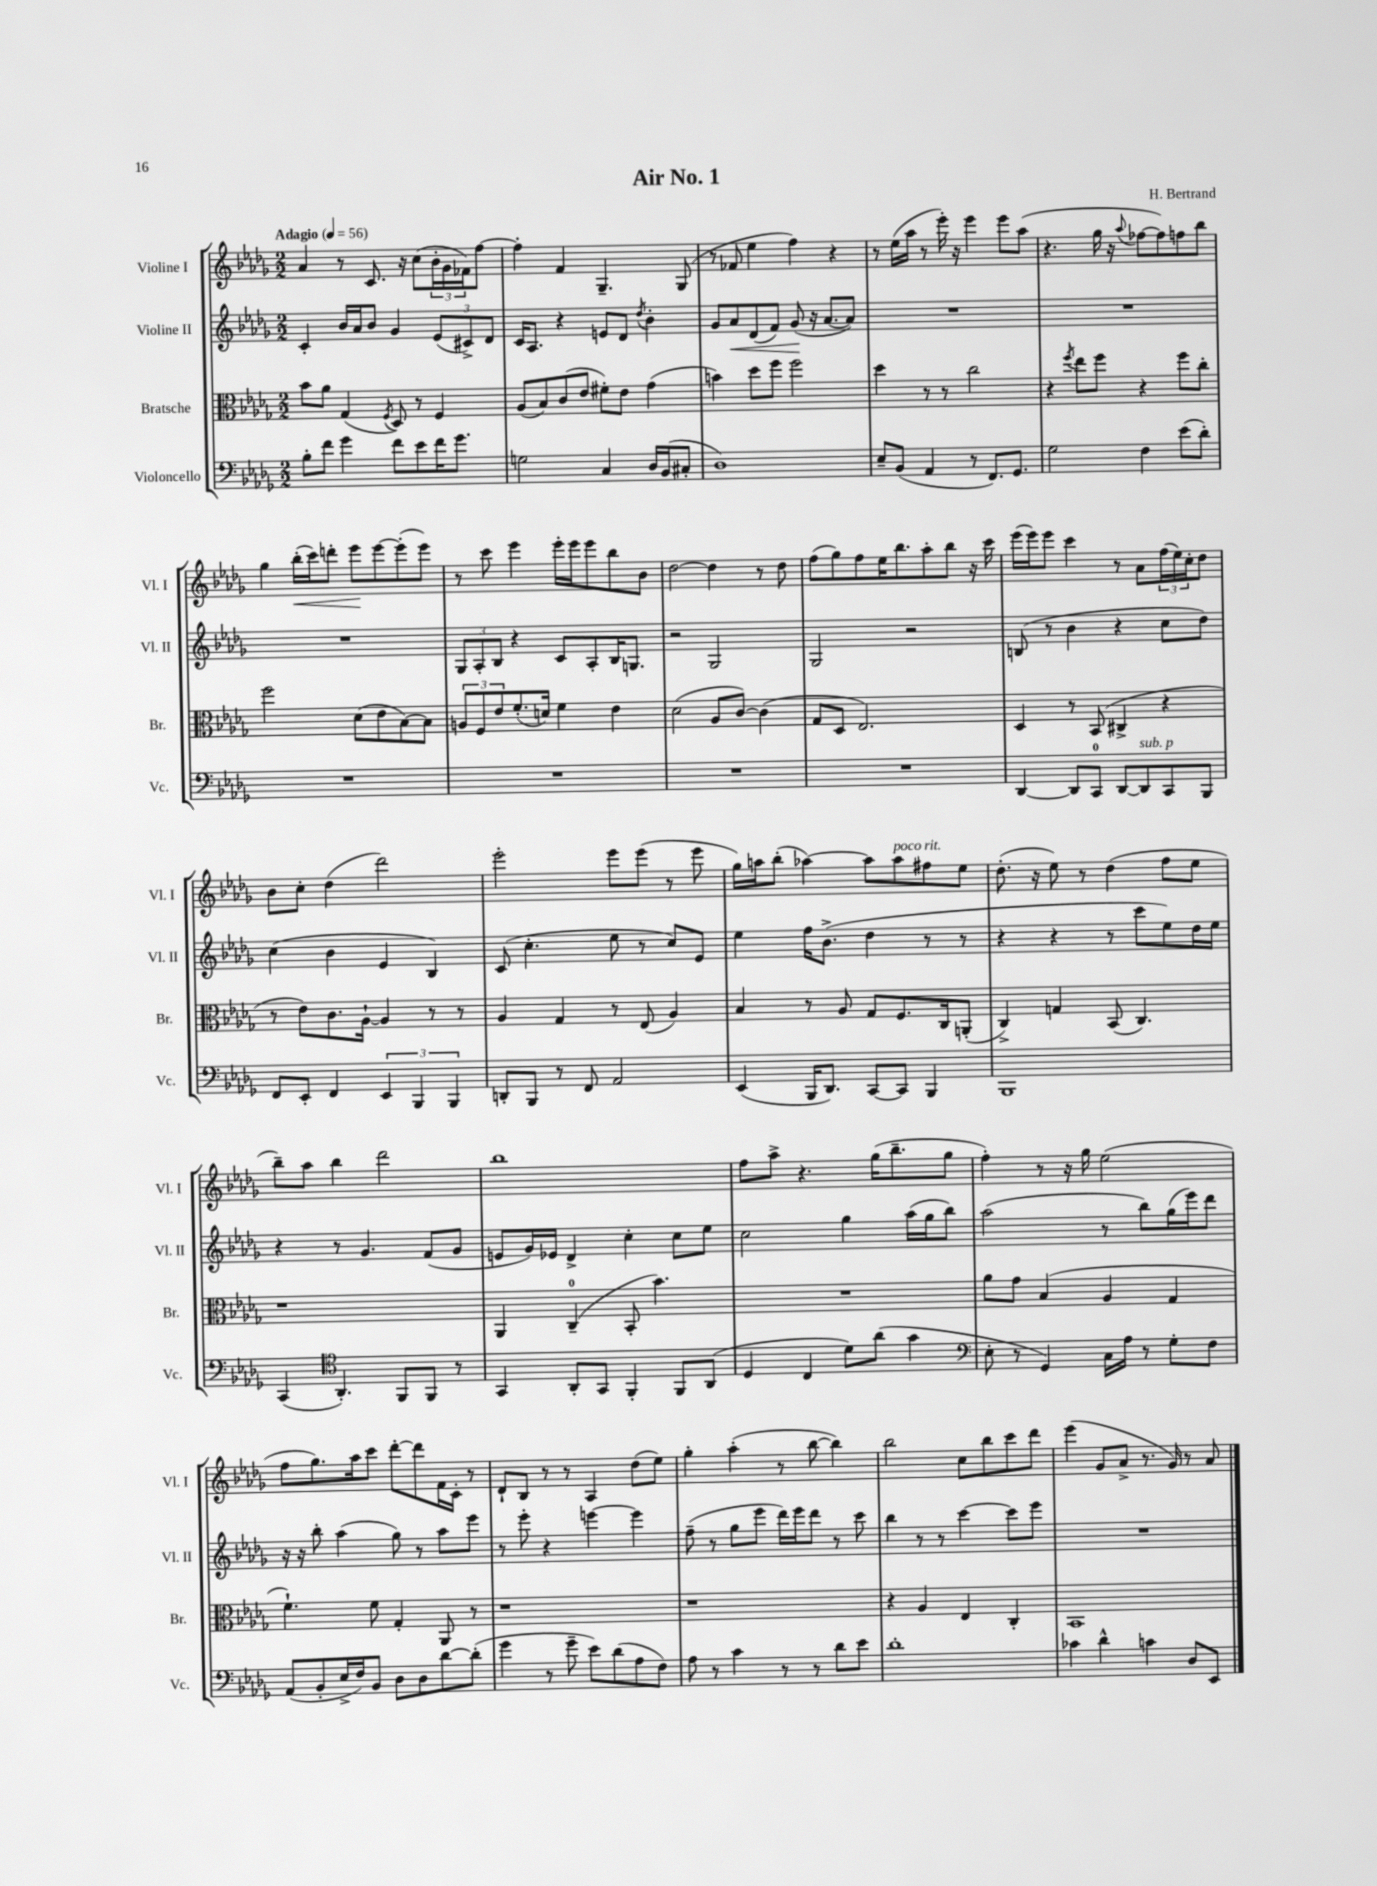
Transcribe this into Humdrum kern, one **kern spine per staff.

**kern	**kern	**kern	**kern
*staff4	*staff3	*staff2	*staff1
*clefF4	*clefC3	*clefG2	*clefG2
*k[b-e-a-d-g-]	*k[b-e-a-d-g-]	*k[b-e-a-d-g-]	*k[b-e-a-d-g-]
*M2/2	*M2/2	*M2/2	*M2/2
*MM56	*MM56	*MM56	*MM56
8B-'	8b-	4c'	4a-
8f	8a-	.	.
4g-	(4G-	16b-	8r
.	.	16a-	.
.	.	8b-	8.c
.	8qF	.	.
8f	8D-)	4g-	.
.	.	.	16r
8e-	8r	.	(8cc
16f	4F	(12e-	24b-'
.	.	.	24g-
8.g-	.	.	.
.	.	12c#^)	24f-)
.	.	.	[8ff
.	.	12d-	.
=	=	=	=
2G	(8A-	16c	4ff']
.	.	8.A-	.
.	8B-)	.	.
.	(8c	4r	4f
.	8e-	.	.
4C	8f#')	8e	4.G-~
.	8e-	8d-	.
.	.	8qdd-	.
16D-	(4g-	4b-'	.
(16BB-	.	.	.
8C#'	.	.	(8G-
=	=	=	=
1D-)	4b)	8g-	8r
.	.	8a-	8f-
.	8dd-	(8d-	4ee-
.	8ff	8f)	.
.	2ff	(8g-	4ff)
.	.	16r	.
.	.	[8.a-	.
.	.	.	4r
.	.	8a-])	.
=	=	=	=
8E-~	4dd-	1r	8r
(8BB-	.	.	(16ee-
.	.	.	16aa-
4AA-	8r	.	8r
.	8r	.	16eee-')
.	.	.	16r
8r	2cc	.	4eee-
8.FF)	.	.	.
.	.	.	8eee-
8.GG-	.	.	.
.	.	.	(8aa-
=	=	=	=
2G-	4r	1r	4.r
.	8qff	.	.
.	8ee-	.	.
.	8ff	.	16gg-
.	.	.	16r
.	.	.	8qqaa-
4F	4r	.	[8ff-
.	.	.	8ff-])
(8e-	8ff	.	8ff
8d-')	8cc'	.	8bb-
=	=	=	=
1r	2ff	1r	4gg-
.	.	.	(16bb-'
.	.	.	16ccc)
.	.	.	8ddd'
.	(8d-	.	8eee-
.	8e-	.	[8eee-
.	[8B-)	.	(8eee-']
.	8B-]	.	8eee-)
=	=	=	=
1r	12A	12G-	8r
.	12F	12A-'	.
.	.	.	8ccc
.	12e-	12B-	.
.	(8.f'	4r	4eee-
.	16d)	.	.
.	4f	8c	16eee-'
.	.	.	16eee-
.	.	8A-'	8eee-
.	4e-	16B-	8bb-
.	.	8.G	.
.	.	.	8b-
=	=	=	=
1r	(2d-	2r	[2dd-
.	8A-	2G-	4dd-]
.	[8c)	.	.
.	(4c]	.	8r
.	.	.	8dd-
=	=	=	=
1r	8G-	2G-	(8ff
.	8D-	.	8gg-)
.	2.E-)	.	8ff
.	.	.	16ee-
.	.	.	8.bb-
.	.	2r	.
.	.	.	8aa-'
.	.	.	8bb-
.	.	.	16r
.	.	.	16ccc
=	=	=	=
[4DD-	4D-	(8B	(16eee-
.	.	.	16eee-)
.	.	8r	8eee-
8DD-]	8r	4b-	4ccc
8CC	(8BB-	.	.
[8DD-	4C#^	4r	8r
8DD-]	.	.	8a-
8CC	4r	8cc	(24ff
.	.	.	24ee-)
.	.	.	24cc'
8BBB-	.	8dd-)	8dd-
=	=	=	=
8FF	8r	(4cc	8b-
8EE-'	8e-)	.	8cc'
4FF	8.c	4b-	(4dd-
.	[16A-`	.	.
6EE-	4A-]	4e-	2ddd-)
6BBB-	.	.	.
.	8r	4B-)	.
6BBB-	.	.	.
.	8r	.	.
=	=	=	=
8DD'	4A-	(8c	2eee-'
8BBB-	.	4.cc'	.
8r	4G-	.	.
8FF	.	.	.
2AA-	8r	8ee-	8eee-
.	(8E-	8r	(8eee-
.	4A-)	8cc)	8r
.	.	8e-	8eee-
=	=	=	=
(4EE-	4B-	4ee-	16gg-)
.	.	.	16aa
.	.	.	(8bb-'
16BBB-	8r	16ff	[4aa-)
8.DD-)	.	(8.b-^	.
.	8A-	.	.
[8CC	8G-	4dd-	8aa-]
8CC]	8.F	.	8aa-
4BBB-	.	8r	8ff#
.	16C	.	.
.	(8AA'	8r	8ee-
=	=	=	=
1BBB-	4C^)	4r	(8.dd-'
.	.	.	16r
.	4G	4r	8ee-)
.	.	.	8r
.	(8BB-	8r	(4dd-
.	4.C)	8ccc	.
.	.	8ee-)	8ff
.	.	16dd-	8ee-
.	.	16ee-	.
=	=	=	=
(4CC	1r	4r	8bb-~)
.	.	.	8aa-
*clefC4	*	*	*
4.AA-')	.	8r	4bb-
.	.	4.g-	.
.	.	.	2ddd-
8FF	.	.	.
8FF	.	(8f	.
8r	.	8g-	.
=	=	=	=
4GG-	4AA-	8e	1bb-
.	.	16g-)	.
.	.	16e-	.
8AA-'	(4C~	4d-^	.
8GG-	.	.	.
4FF'	8BB-'	4cc'	.
.	4.b-)	.	.
8FF	.	8cc	.
(8AA-	.	8ee-	.
=	=	=	=
4D-	1r	2cc	8ff
.	.	.	8aa-^
4C	.	.	4.r
8d-)	.	4gg-	.
(8a-	.	.	(16gg-
.	.	.	8.bb-~
4g-	.	(16aa-	.
.	.	16gg-	.
.	.	8bb-)	8gg-
=	=	=	=
*clefF4	*	*	*
8E-'	8a-	(2aa-	4ff')
8r	8g-	.	.
4GG-)	(4B-	.	8r
.	.	.	16r
.	.	.	16gg-
16C	4A-	8r	(2ee-
16A-	.	.	.
8r	.	8bb-)	.
8G-'	4G-	(16gg-	.
.	.	16eee-)	.
8F	.	8ddd-	.
=	=	=	=
(8AA-	4.f`)	16r	8ff
.	.	16r	.
8BB-'	.	8bb-'	8.gg-)
16E-^	.	(4aa-	.
16F)	.	.	16aa-
8BB-	8f	.	8ccc
8D-	4G-'	8gg-)	[8ddd-'
8D-	.	8r	8ddd-]
[8d-	8AA-	8aa-	16f
.	.	.	16c'
(8d-']	8r	8eee-	8r
=	=	=	=
4g-	1r	8r	8d-`
.	.	8eee-'	8B-
8r	.	4r	8r
8g-~	.	.	8r
8e-)	.	[4eee	4A-
(8d-	.	.	.
8A-	.	4eee]	(8dd-
8F)	.	.	8ee-)
=	=	=	=
8A-	1r	(8ff~	4gg-'
8r	.	8r	.
4c	.	8gg-	(4aa-'
.	.	8eee-	.
8r	.	16ddd-)	8r
.	.	16eee-	.
8r	.	8ddd-	[8bb-
8d-	.	8r	4bb-])
8e-	.	8ccc	.
=	=	=	=
1d-'	4r	4bb-	2bb-
.	4A-	8r	.
.	.	8r	.
.	4E-	[4ccc	8cc
.	.	.	8bb-
.	4C'	8ccc]	8ccc
.	.	8eee-	8ddd-
=	=	=	=
4c-	1BB-	1r	(4eee-
4d-^^	.	.	8g-
.	.	.	8a-^
4c	.	.	8.r
.	.	.	16g-)
8D-	.	.	8r
8EE-	.	.	8a-
==	==	==	==
*-	*-	*-	*-
